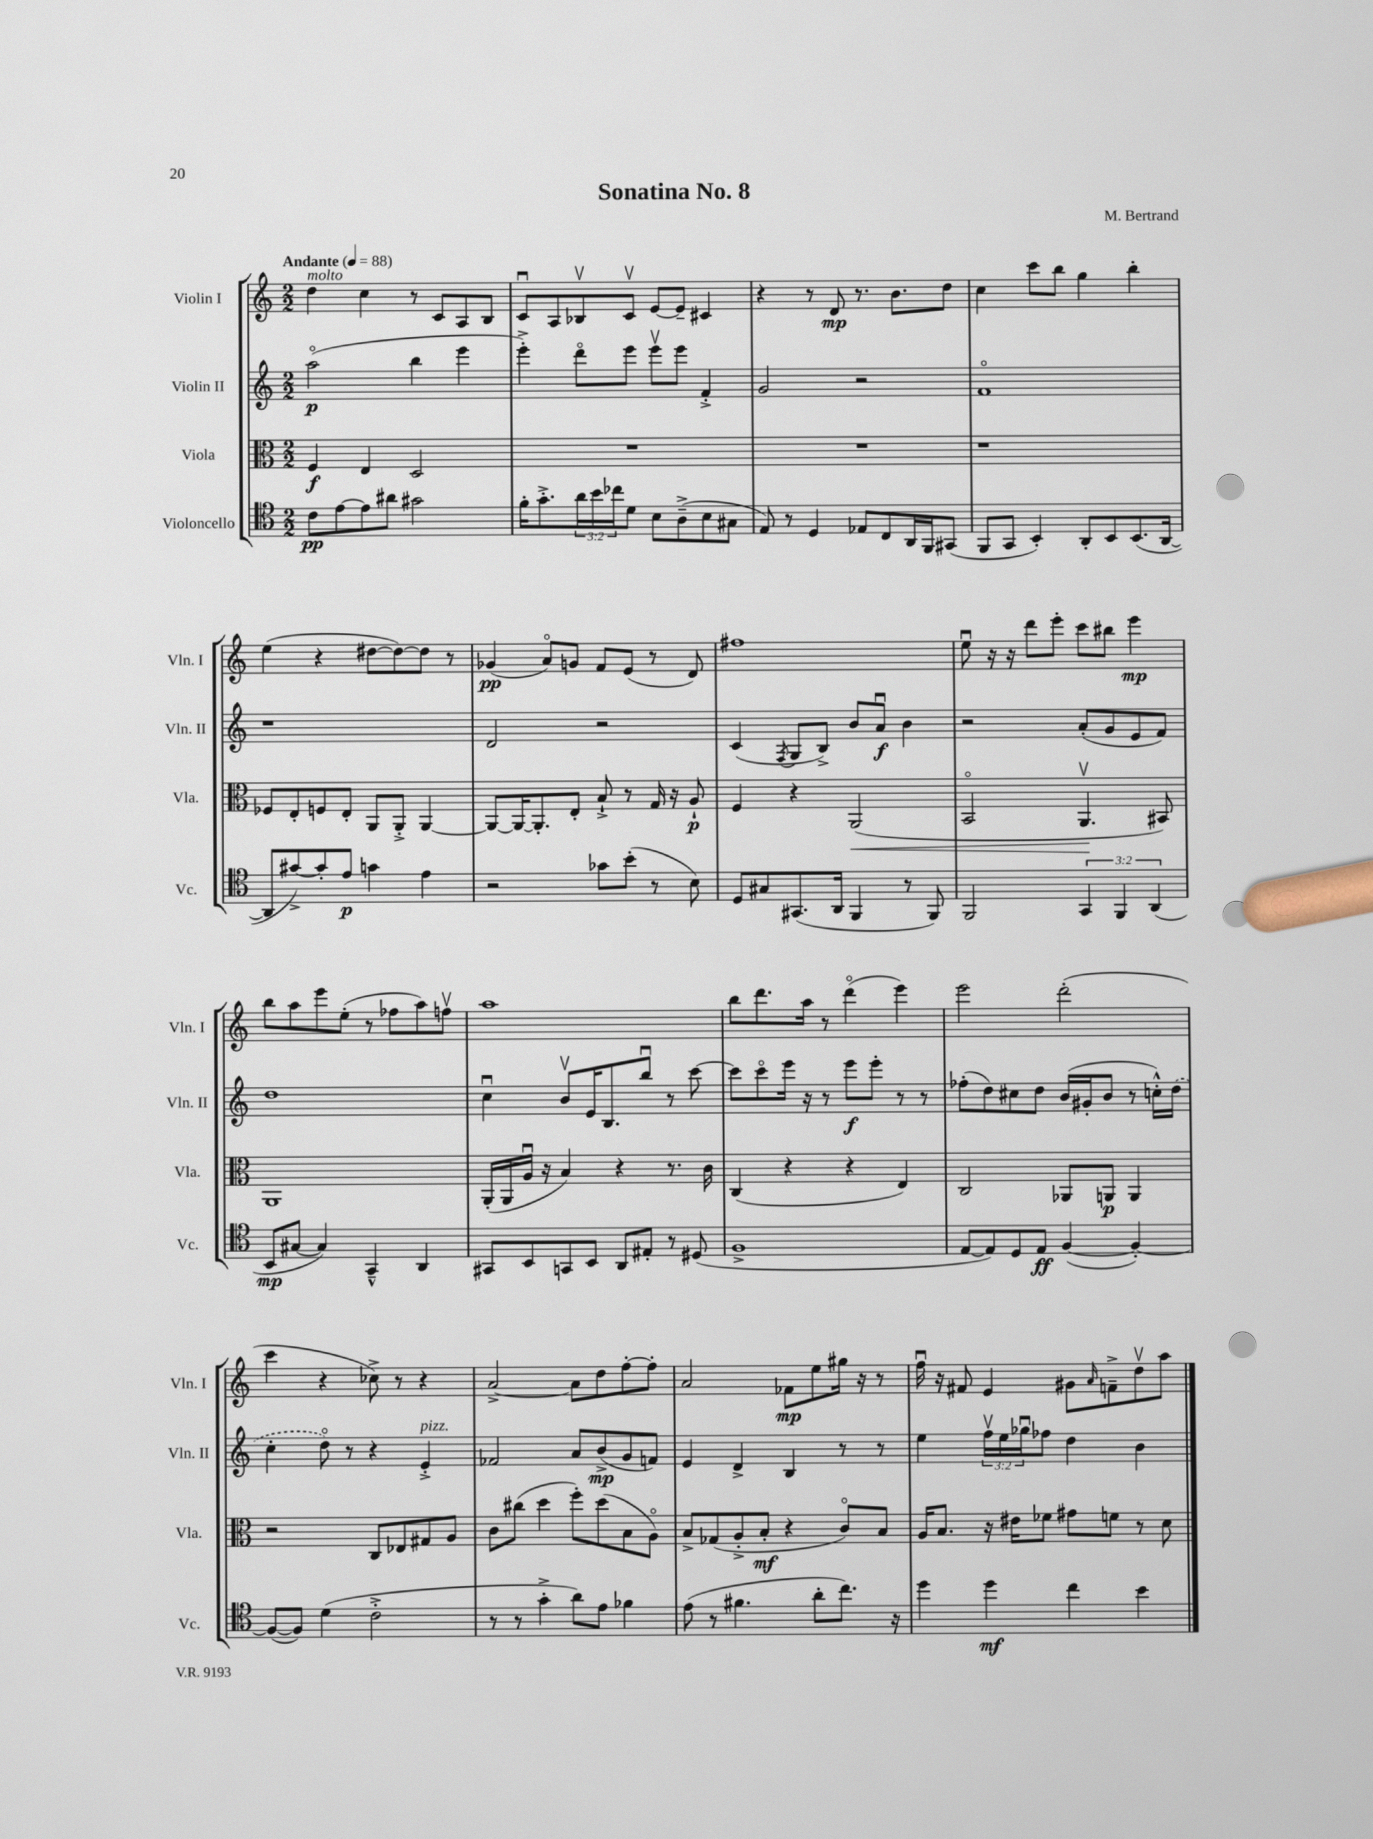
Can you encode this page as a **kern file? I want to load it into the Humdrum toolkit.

**kern	**kern	**kern	**kern
*staff4	*staff3	*staff2	*staff1
*clefC4	*clefC3	*clefG2	*clefG2
*k[]	*k[]	*k[]	*k[]
*M2/2	*M2/2	*M2/2	*M2/2
*MM88	*MM88	*MM88	*MM88
8c	4F	(2aao	4dd
[8e	.	.	.
8e]	4E	.	4cc
8a#	.	.	.
2g#	2D	4bb	8r
.	.	.	8c
.	.	4eee	8A
.	.	.	8B
=	=	=	=
16f'	1r	4eee'^)	8cu
8.g'^	.	.	.
.	.	.	8A
24a	.	8dddo	8B-v
24b	.	.	.
24cc-	.	.	.
8d	.	8eee	8cv
8B	.	8eeev	[8e
(8A~^	.	8eee	8e~]
8B	.	4f'^	4c#
8G#	.	.	.
=	=	=	=
8E)	1r	2g	4r
8r	.	.	.
4D	.	.	8r
.	.	.	8d
8E-	.	2r	8.r
8C	.	.	.
.	.	.	8.b
16AA	.	.	.
16FF	.	.	.
(8GG#	.	.	8dd
=	=	=	=
8FF	1r	1fo	4cc
8GG	.	.	.
4BB')	.	.	8ccc
.	.	.	8bb
8AA'	.	.	4gg
8BB	.	.	.
(8.BB	.	.	4bb'
[16AA	.	.	.
=	=	=	=
8AA]	8F-	1r	(4ee
[8g#^)	8E'	.	.
8g#']	8F	.	4r
8e	8E'	.	.
4g	8AA	.	[8dd#
.	8AA'^	.	8dd#_)
4e	[4AA	.	8dd#]
.	.	.	8r
=	=	=	=
2r	8AA_	2d	(4g-
.	16AA_	.	.
.	8.AA']	.	.
.	.	.	8ao)
.	8E'	.	8g
8g-	8B`^	2r	8f
(8b'	8r	.	(8e
8r	16G	.	8r
.	16r	.	.
8B)	8A`	.	8d)
=	=	=	=
8D	4F	(4c	1ff#
8G#	.	.	.
.	.	8qF	.
(8.GG#	4r	8G	.
.	.	8B^)	.
16AA	.	.	.
4FF	(2AA	8b	.
.	.	8au	.
8r	.	4b	.
8FF)	.	.	.
=	=	=	=
2FF	2BBo	2r	8eeu
.	.	.	16r
.	.	.	16r
.	.	.	8ddd
.	.	.	8eee'
6GG	4.AAv	(8a'	8ccc
.	.	8g	8bb#
6FF	.	.	.
.	.	8e	4eee
(6AA	.	.	.
.	8BB#)	8f)	.
=	=	=	=
8BB	1AA	1dd	8bb
[8G#	.	.	8aa
4G#])	.	.	8eee
.	.	.	(8ee'
4GG~^^	.	.	8r
.	.	.	8ff-
4AA	.	.	8aa)
.	.	.	8ffv
=	=	=	=
8GG#	(16AA'	4ccu	1aa
.	16AA	.	.
8BB	16Au	.	.
.	16r	.	.
8GG	4B)	8bv	.
8BB	.	16e	.
.	.	8.B	.
8AA	4r	.	.
8E#'	.	8bbu	.
8r	8.r	8r	.
(8D#	.	[8ccc	.
.	16c	.	.
=	=	=	=
1F^	(4C	8ccc]	8bb
.	.	8ccco	8.ddd
.	4r	16eee	.
.	.	16r	16aa
.	.	8r	8r
.	4r	8eee	(4dddo
.	.	8eee'	.
.	4E)	8r	4eee)
.	.	8r	.
=	=	=	=
[8E	2C	(8ff-'	2eee
8E])	.	8dd)	.
8D	.	8cc#	.
8E	.	8dd	.
([4F	8AA-	(16b	(2ddd'
.	.	16g#'	.
.	8AA	8b	.
4F'_)	4AA	8r	.
.	.	16cc'^^)	.
.	.	(16dd	.
=	=	=	=
(8F_	2r	4cc'	4ccc
8F])	.	.	.
(4d	.	8ddo)	4r
.	.	8r	.
2c'^	8C	4r	8cc-^)
.	8E-	.	8r
.	8G#	4e'^	4r
.	8A	.	.
=	=	=	=
8r	8c	2f-	[2a^
8r	(8cc#	.	.
4g'^	4dd	.	.
8a)	8ff')	8a	8a]
8e	(8dd	(8b^	8dd
4f-	8B	8g	[8ff'
.	8Ao)	8f)	8ff']
=	=	=	=
(8e	8B^	4e	2a
8r	(8G-	.	.
4.f#	8A'^	4d^	.
.	8B'	.	.
.	4r	4B	8f-
8a'	.	.	8ee
8.cc)	8co)	8r	16gg#
.	.	.	16r
.	8B	8r	8r
16r	.	.	.
=	=	=	=
4dd	16A	4ee	16ffu
.	8.B	.	16r
.	.	.	8f#
4dd	16r	24ffv	4e
.	.	24ee	.
.	16e#	.	.
.	.	24gg-u	.
.	8f-	8ff-	.
4cc	8g#	4dd	8g#
.	.	.	16qqa
.	8f	.	8f~^
4b	8r	4b	8ddv
.	8d	.	8aa
==	==	==	==
*-	*-	*-	*-
